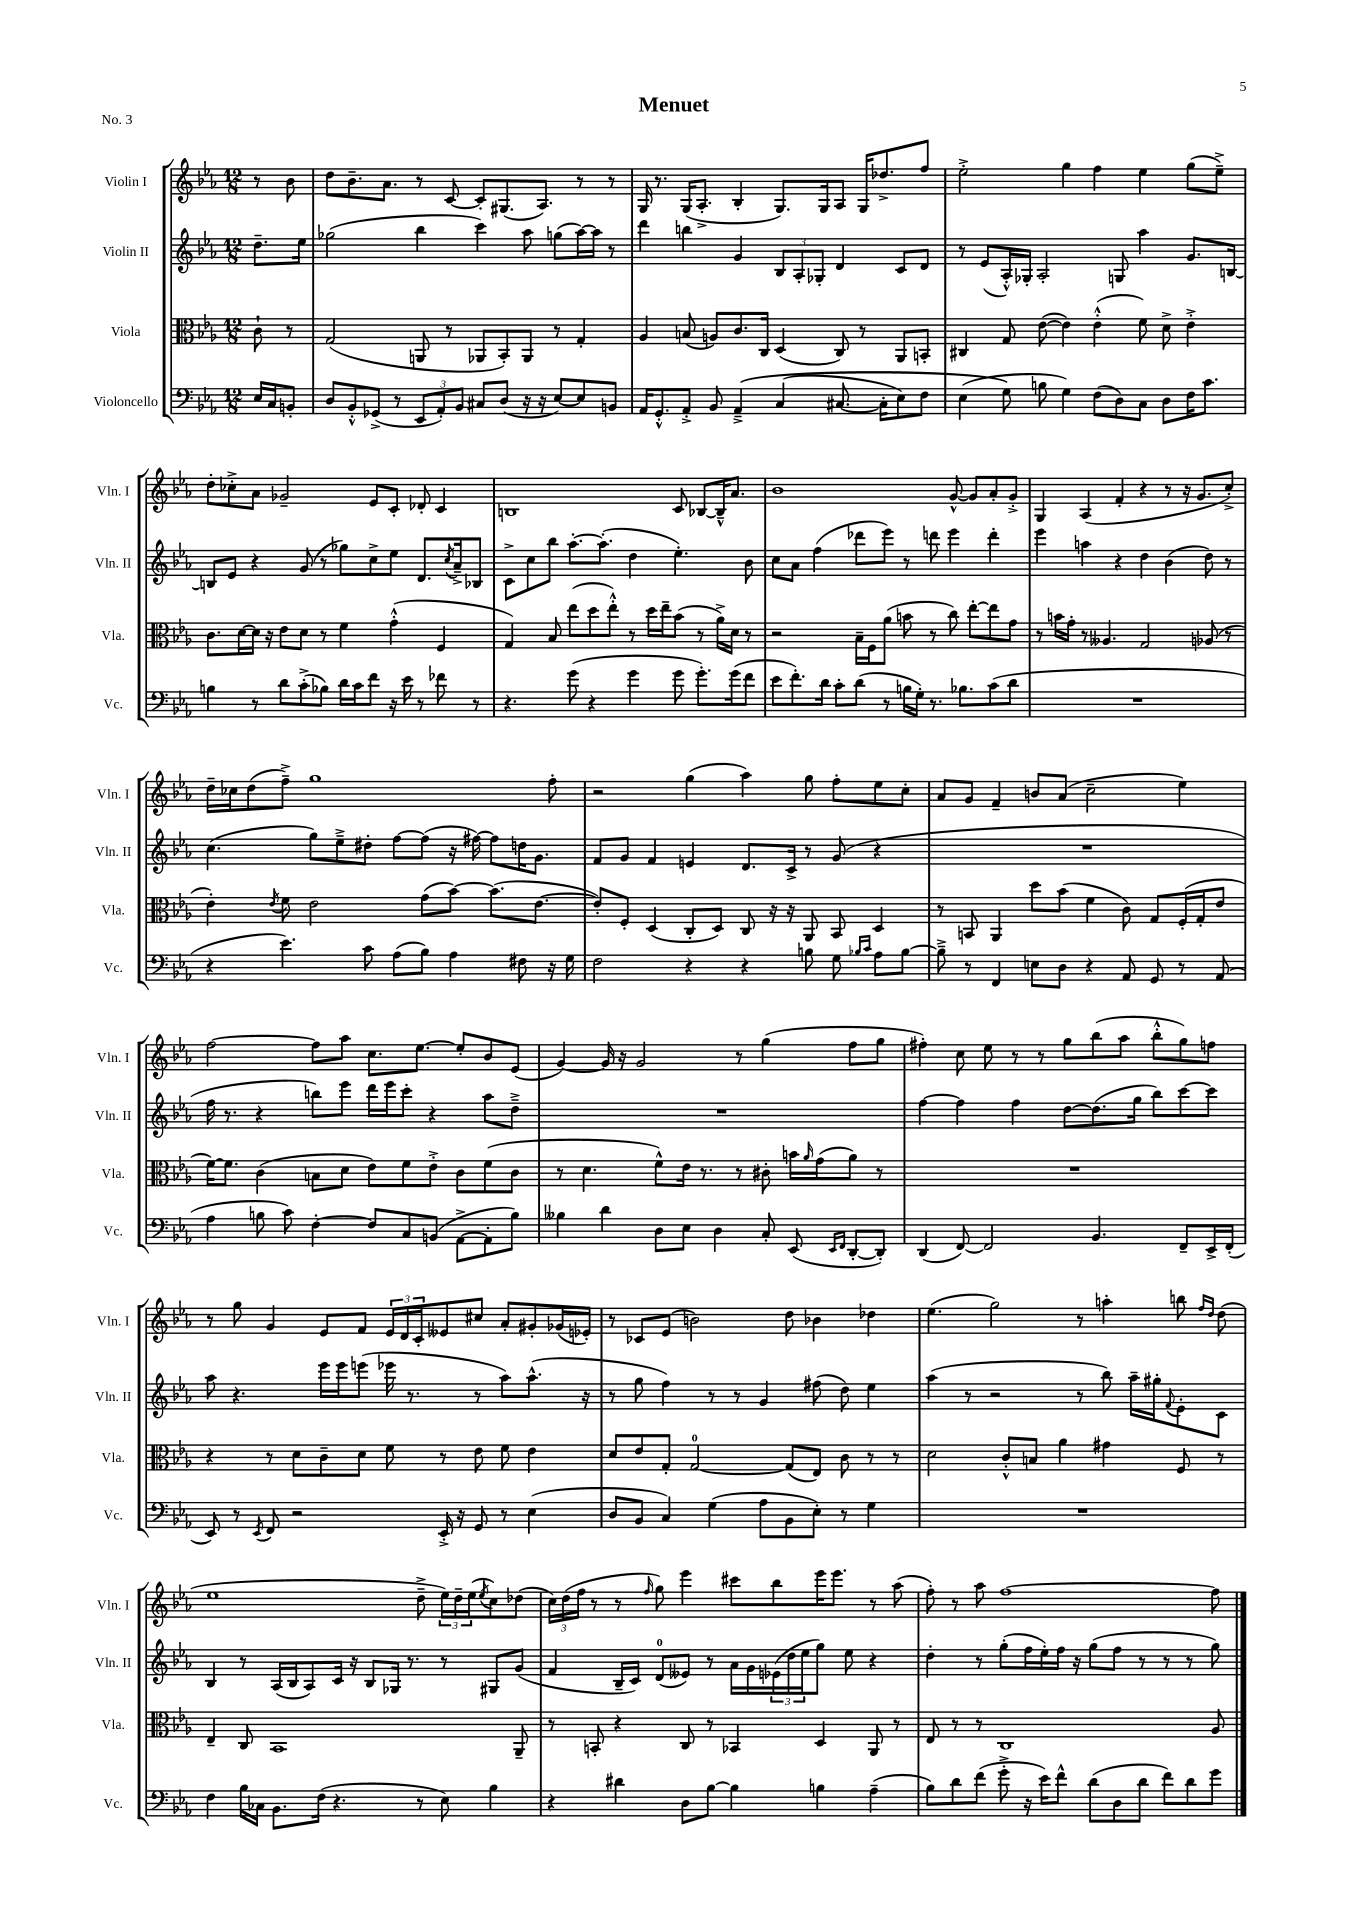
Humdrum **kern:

**kern	**kern	**kern	**kern
*part4	*part3	*part2	*part1
*staff4	*staff3	*staff2	*staff1
*I"Violoncello	*I"Viola	*I"Violin II	*I"Violin I
*I'Vc.	*I'Vla.	*I'Vln. II	*I'Vln. I
*clefF4	*clefC3	*clefG2	*clefG2
*k[b-e-a-]	*k[b-e-a-]	*k[b-e-a-]	*k[b-e-a-]
*M12/8	*M12/8	*M12/8	*M12/8
=	=	=	=
16E-/LL	8c`\	8.dd~\L	8r
16C/J	.	.	.
8BBn'/J	8r	.	8b-\
.	.	16ee-\Jk	.
=1	=1	=1	=1
8D/L	(2G/	(2gg-X\	8dd\L
8BB-'^^/	.	.	8.b-~\
(8GG-X^/J	.	.	.
.	.	.	8.a-\J
8r	.	.	.
12EE-/L	8AAn/	4bb-\	8r
12AA-'/)	.	.	.
.	8r	.	[8c/
12BB-/J	.	.	.
8C#X/L	8AA-X/L	4ccc\)	8c'/L]
(8D/J	8BB-'/)	.	(8.G#X/
16r	8AA-/J	8aa-\	.
16r	.	.	8.A-/J)
[8E-/L)	8r	(8ggn\L	.
8E-/]	4G'/	[16aa-\L)	8r
.	.	16aa-\JJ]	.
8BBn/J	.	8r	8r
=2	=2	=2	=2
16AA-/KL	4A-/	4ddd\	16G/
8.GG'^^/	.	.	8.r
8AA-'^/J	(8Bn/	4bbn\	(16G/KL
.	.	.	8.A-'^/J
8BB-/	8An/L)	.	.
(4AA-~^/	8.c/	4g/	4B-'/
.	16C/Jk	.	.
(4C/	(4D/	12B-/L	8.G/L)
.	.	12A-'/	.
.	.	12G-X'/J	.
.	.	.	16G/k
[8.C#X/	8C/)	4d/	8A-/J
.	8r	.	16G/KL
16C#'\KL]	.	.	8.dd-X^/
8E-\)	8AA-/L	8c/L	.
8F\J	8BBn'/J	8d/J	8ff/J
=3	=3	=3	=3
(4E-\	4C#X/	8r	2ee-'^\
.	.	(8e-/L	.
8G\)	8G/	16A-'^^/L)	.
.	.	16G-X'/JJ	.
8Bn\	([8e-\	2A-'/	.
4G\)	4e-\])	.	4gg\
(8F\L	(4e-'^^\	.	4ff\
8D\)	.	8Gn/	.
8C\J	8f\)	4aa-\	4ee-\
8D\L	8d^\	.	.
16F\K	4e-'^\	8.g/L	(8gg\L
8.c\J	.	.	.
.	.	.	8ee-~^\J)
.	.	[16Bn/Jk	.
!!LO:LB:g=z
=4	=4	=4	=4
4Bn\	8.c\L	8Bn/L]	8dd'\L
.	.	8e-/J	8cc-X'^\
.	[16d\L	.	.
8r	16d\JJ]	4r	8a-\J
.	16r	.	.
8d\L	8e-\L	.	2g-X~/
(8c'^\	8d\J	(8g/	.
8B-X\J)	8r	8r	.
16d\LL	4f\	8gg-X\L)	.
16c\J	.	.	.
8f\J	.	8cc^\	8e-/L
16r	(4g'^^\	8ee-\J	8c'/J
16e-\	.	.	.
8r	.	8.d/L	8d-X'/
8f-X\	4F/	.	4c/
.	.	8qcc/	.
.	.	16a-~^/k	.
8r	.	8B-X/J	.
=5	=5	=5	=5
4.r	4G/)	8c^\L	1Bn
.	.	8cc\	.
.	8B-/	8bb-\J	.
(8g\	(8ee-\L	[8.aa-'\L	.
4r	8dd\	.	.
.	.	(8.aa-'\J]	.
.	8ee-'^^\J)	.	.
4g\	8r	4dd\	.
.	16dd\LL	.	.
.	16ee-~\J	.	.
8g\	(8b-\J	4.ee-'\)	8c/
8.g'\L)	8r	.	[8B-X/L
.	16a-^\LL)	.	16B-~^^/K]
(16g\k	16d\JJ	.	8.a-/J
8f\J	8r	8b-\	.
=6	=6	=6	=6
8e-\L	2r	8cc\L	1b-
8.f'\)	.	8a-\J	.
.	.	(4ff\	.
16d\Jk	.	.	.
8c'\L	.	.	.
(8d\J	16B-~\LL	8ddd-X\L	.
.	16F\J	.	.
8r	(8a-\J	8eee-\J)	.
16Bn\LL	8bn\	8r	.
16G'\JJ)	.	.	.
8.r	8r	8dddn\	.
.	8cc\)	4eee-\	[8g^^/
8.B-X\L	.	.	.
.	[8ee-'\L	.	8g/L]
(8c\	8ee-\]	4ddd'\	8a-'/
8d\J	8g\J	.	8g'^/J
=7	=7	=7	=7
1.r	8r	4eee-\	4G/
.	16bn\LL	.	.
.	16g'\JJ	.	.
.	8r	4aan\	(4A-/
.	4.A--X/	.	.
.	.	4r	4f'/
.	2G/	4dd\	4r
.	.	(4b-\	8r
.	.	.	16r
.	.	.	8.g/L
.	(8A-X/	8dd\)	.
.	8r	8r	8cc'^/J)
!!LO:LB:g=z
=8	=8	=8	=8
4r	4e-'\)	(4.cc\	16dd~\LL
.	.	.	16cc-X\J
.	.	.	(8dd\
.	8qe-/	.	.
4.e-\)	8f\	.	8ff~^\J)
.	2e-\	8gg\L)	1gg
.	.	8ee-~^\	.
8c\	.	8dd#X'\J	.
(8A-\L	.	[8ff\L	.
8B-\J)	(8g\L	(8ff\J]	.
4A-\	[8b-\J)	16r	.
.	.	[16ff#X\)	.
.	(8.b-\L]	8ff#\L]	.
8F#X\	.	16ddn\K	.
.	[8.e-\J	8.g\J	.
16r	.	.	8ff'\
16G\	.	.	.
=9	=9	=9	=9
2F\	8e-'/L])	8f/L	2r
.	8F'/J	8g/J	.
.	(4D/	4f/	.
4r	8C'/L	4en/	(4gg\
.	8D/J)	.	.
4r	8C/	8.d/L	4aa-\)
.	16r	.	.
.	16r	16c^/Jk	.
8Bn\	8AA-/	8r	8gg\
8G\	8BB-/	(8g/	8ff'\L
16qqB-X/LL	.	.	.
16qqc/JJ	.	.	.
8A-\L	4D/	4r	8ee-\
[8B-\J	.	.	8cc'\J
=10	=10	=10	=10
8B-~^\]	8r	1.r	8a-/L
8r	8BBn/	.	8g/J
4FF/	4AA-/	.	4f~/
8En\L	8dd\L	.	8bn/L
8D\J	(8b-\J	.	(8a-/J
4r	4f\	.	2cc~\
8AA-/	8c\)	.	.
8GG/	8G/L	.	.
8r	(16F'/L	.	4ee-\)
.	16G'/J	.	.
(8AA-/	8e-/J	.	.
!!LO:LB:g=z
=11	=11	=11	=11
4A-\	[16f\KL)	16ff\	[2ff\
.	8.f\J]	8.r	.
8Bn\	(4c\	4r	.
8c\)	.	.	.
[4F'\	8Bn\L	8bbn\L)	8ff\L]
.	8d\J	8eee-\J	8aa-\J
8F/L]	8e-\L)	16ddd\LL	8.cc\L
.	.	16eee-\J	.
8C/	8f\	8ccc'\J	.
.	.	.	[8.ee-\J
(8BBn/J	8e-'^\J	4r	.
[8AA-^\L	8c\L	.	8ee-'/L]
8AA-'\]	(8f\	8aa-\L	8b-/
8B\J)	8c\J	8dd~^\J	(8e-/J
=12	=12	=12	=12
4B--X\	8r	1.r	[4g/)
.	4.d\	.	.
4d\	.	.	16g/]
.	.	.	16r
.	.	.	2g/
8D\L	8f^^\L)	.	.
8E-\J	16e-\Jk	.	.
.	8.r	.	.
4D\	.	.	.
.	8r	.	8r
8C'/	8c#X'\	.	(4gg\
(8EE-/	16bn\LL	.	.
.	16qqa-/	.	.
.	(16g\J	.	.
16qqEE-/LL	.	.	.
16qqFF/JJ	.	.	.
[8DD'/L	8a-\J)	.	8ff\L
8DD'/J])	8r	.	8gg\J
=13	=13	=13	=13
(4DD/	1.r	[4ff\	4ff#X'\)
[8FF/)	.	4ff\]	8cc\
2FF/]	.	.	8ee-\
.	.	4ff\	8r
.	.	.	8r
.	.	[8dd\L	8gg\L
4.BB-/	.	(8.dd\]	(8bb-\
.	.	.	8aa-\J
.	.	16gg\Jk	.
.	.	8bb-\L)	8bb-'^^\L
8FF~/L	.	[8ccc\	8gg\)
16EE-^/L	.	8ccc\J]	8ffn\J
(16FF'/JJ	.	.	.
!!LO:LB:g=z
=14	=14	=14	=14
8EE-/)	4r	8aa-\	8r
8r	.	4.r	8gg\
8qEE-/	.	.	.
8FF/	8r	.	4g/
2r	8d\L	.	.
.	8c~\	16eee-\LL	8e-/L
.	.	16eee-\J	.
.	8d\J	(8eeen\J	8f/J
.	8f\	16eee-X\	24e-/LL
.	.	.	24d/
.	.	8.r	.
.	.	.	24c'/J
16EE-'^/	8r	.	8e--X/
16r	.	.	.
8GG/	8e-\	8r	8cc#X/J
8r	8f\	8aa-\L)	8a-'/L
(4E-\	4e-\	(8.aa-^^\J	8g#X'/
.	.	.	(16g-X/L
.	.	16r	16e-X'/JJ)
=15	=15	=15	=15
8D/L	8d/L	8r	8r
8BB-/J	8e-/	8gg\	8c-X/L
4C/)	8G'/J	4ff\)	(8e-/J
.	[2G/	.	2bn\)
(4G\	.	8r	.
.	.	8r	.
8A-\L	.	4g/	.
8BB-\	(8G/L]	.	8dd\
8E-'\J)	8E-/J)	(8ff#X\	4b-X\
8r	8c\	8dd\)	.
4G\	8r	4ee-\	4dd-X\
.	8r	.	.
=16	=16	=16	=16
1.r	2d\	(4aa-\	(4.ee-\
.	.	8r	.
.	.	2r	2gg\)
.	8c'^^/L	.	.
.	8Bn/J	.	.
.	4a-\	.	.
.	.	8r	8r
.	4g#X\	8bb-\)	4aan'\
.	.	16aa-~\LL	.
.	.	16gg#X'\J	.
.	.	8qqf/	.
.	8F/	8e-'\	8bbn\
.	.	.	16qqff/LL
.	.	.	16qqdd/JJ
.	8r	8c\J	(8dd\
!!LO:LB:g=z
=17	=17	=17	=17
4F\	4E-~/	4B-/	1ee-
16B-\LL	8C/	8r	.
16C-X\JJ	.	.	.
8.BB-\L	1BB-	(16A-/LL	.
.	.	16B-/J	.
.	.	8A-/)	.
(16F\Jk	.	.	.
4.r	.	16c/Jk	.
.	.	16r	.
.	.	8B-/L	.
.	.	16G-X/Jk	.
.	.	8.r	.
8r	.	.	8dd~^\
8E-\)	.	8r	24ee-\LL)
.	.	.	24dd~\
.	.	.	(24ee-\J
.	.	.	8qee-/
4B-\	.	8G#X/L	8cc\)
.	8AA-~/	(8g/J	(8dd-X\J
=18	=18	=18	=18
4r	8r	4f/	24cc\LL)
.	.	.	(24dd\
.	.	.	24ff\JJ
.	8BBn'/	.	8r
4d#X\	4r	16B-~/LL	8r
.	.	16c/JJ)	.
.	.	.	16qqff/
.	.	(8d/L	8gg\)
8D\L	8C/	8e--X/J)	4eee-\
[8B-\J	8r	8r	.
4B-\]	4BB-X/	16a-\LL	8ccc#X\L
.	.	16g\	.
.	.	(24e-X\	8bb-\
.	.	24dd\	.
.	.	24ee-\J	.
4Bn\	4D/	8gg\J)	16eee-\K
.	.	.	8.eee-\J
.	.	8ee-\	.
(4A-~\	8AA-/	4r	8r
.	8r	.	(8aa-\
=19	=19	=19	=19
8B-\L)	8E-/	4dd'\	8ff'\)
8d\	8r	.	8r
(8f\J	8r	8r	8aa-\
8g'^\	1C	(8gg'\L	[1ff
16r	.	16ff\L	.
16e-\KL)	.	16ee-'\)	.
8f^^\J	.	16ff\JJ	.
.	.	16r	.
(8d\L	.	(8gg\L	.
8D\	.	8ff\J	.
8d\J	.	8r	.
8f\L)	.	8r	.
8d\	.	8r	.
8g\J	8A-/	8gg\)	8ff\]
==	==	==	==
*-	*-	*-	*-
